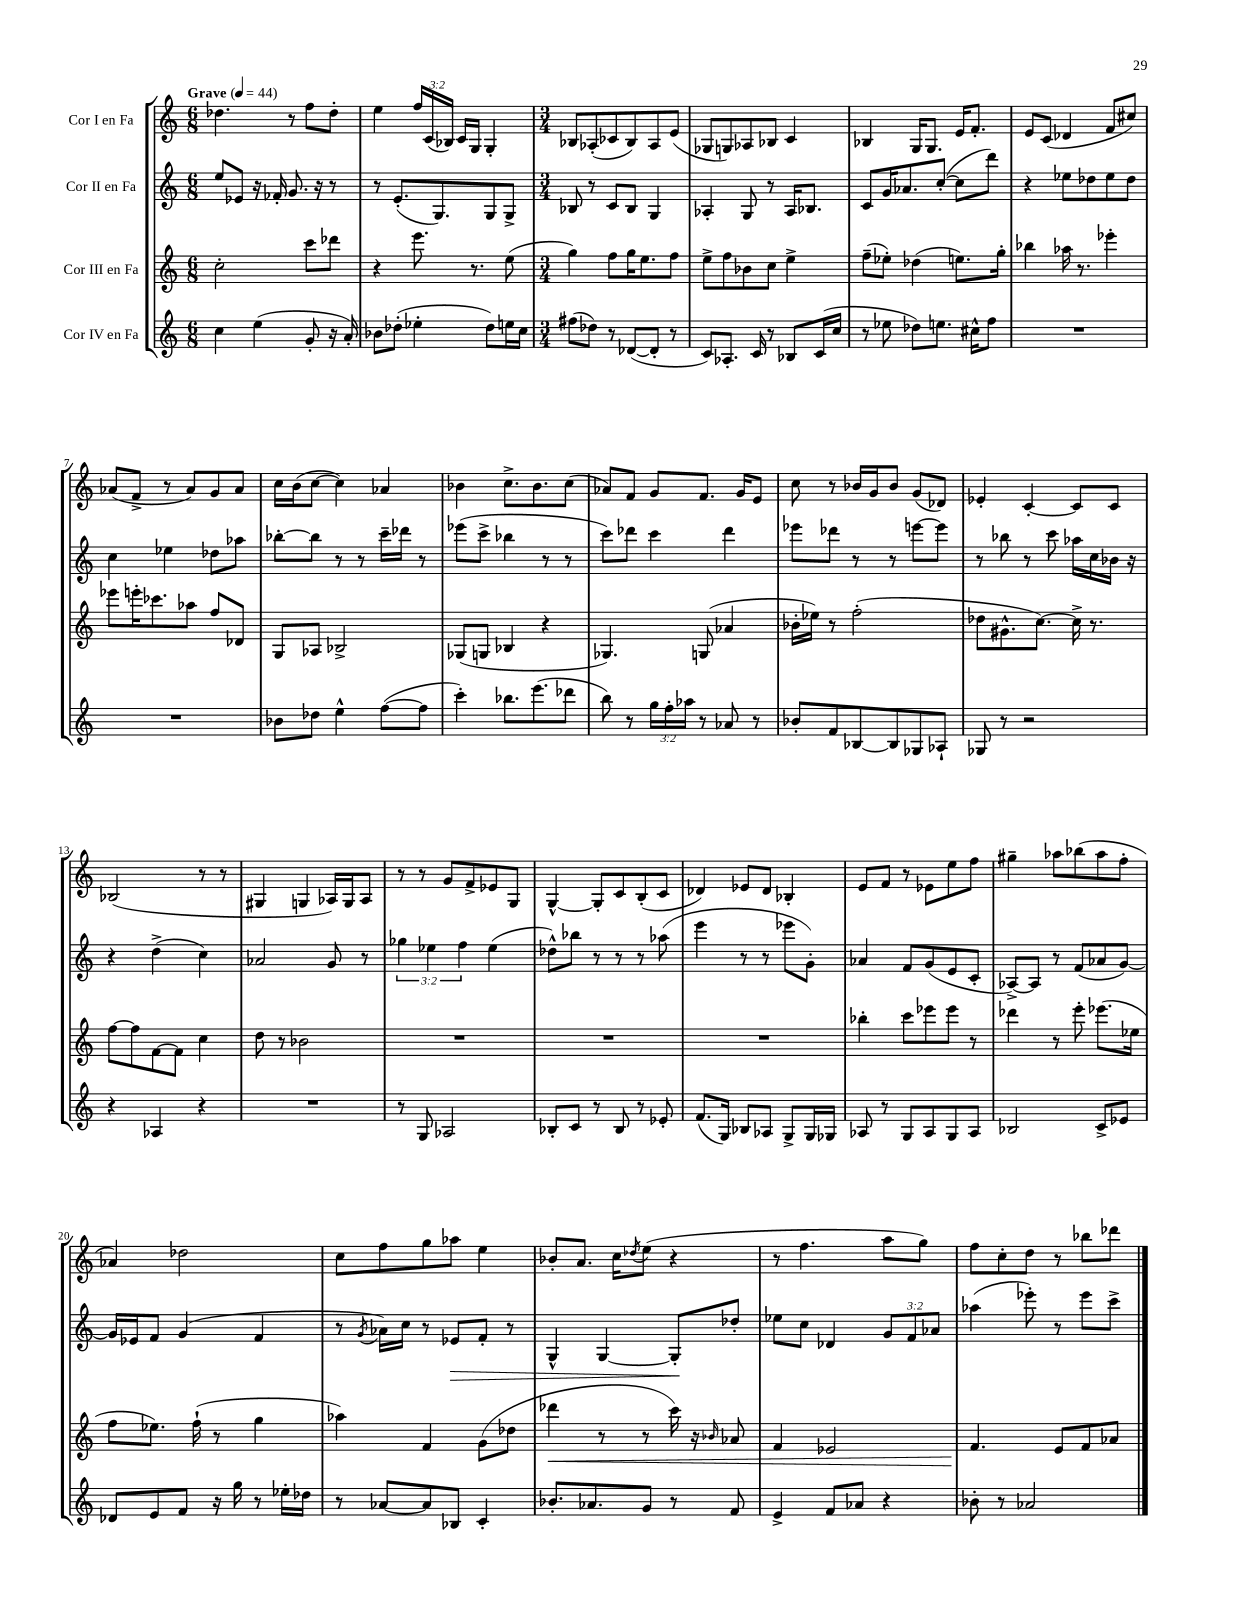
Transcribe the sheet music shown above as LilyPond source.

<<
\new StaffGroup <<
\new Staff = "s0" \with { instrumentName = "Cor I en Fa" } {
    \clef treble \key c \major \numericTimeSignature \time 6/8 \override Staff.TupletNumber.text = #tuplet-number::calc-fraction-text \tempo "Grave" 4 = 44
    des''4. r8 f''8 des''8-. |
    e''4 \tuplet 3/2 { f''16 c'16( bes16) } c'16 g16 g4-. |
    \numericTimeSignature \time 3/4 bes8 aes8-.( ces'8 bes8) aes8 e'8( |
    ges8 g8) aes8 bes8 c'4 |
    bes4 g16 g8. e'16 f'8.-. |
    e'8 c'8( des'4 f'8 cis''8) |
    aes'8( f'8-> r8 aes'8) g'8 aes'8 |
    c''16 b'16( c''8~ c''4) aes'4 |
    bes'4 c''8.-> bes'8. c''8( |
    aes'8) f'8 g'8 f'8. g'16 e'8 |
    c''8 r8 bes'16 g'16 bes'8 g'8( des'8) |
    ees'4-. c'4~-. c'8 c'8 |
    bes2( r8 r8 |
    gis4 g4 aes16) g16 aes8 |
    r8 r8 g'8 f'8-> ees'8 g8 |
    g4~-^ g8-. c'8 b8-.( c'8 |
    des'4) ees'8 des'8 bes4-. |
    e'8 f'8 r8 ees'8 e''8 f''8 |
    gis''4-- aes''8 bes''8( aes''8 f''8-. |
    aes'4) des''2 |
    c''8 f''8 g''8 aes''8 e''4 |
    bes'8-. a'8. c''16 \acciaccatura { des''8 } e''8( r4 |
    r8 f''4. a''8 g''8) |
    f''8 c''8-. d''8 r8 bes''8 des'''8 \bar "|." |
}
\new Staff = "s1" \with { instrumentName = "Cor II en Fa" } {
    \clef treble \key c \major \numericTimeSignature \time 6/8 \override Staff.TupletNumber.text = #tuplet-number::calc-fraction-text
    e''8 ees'8 r16 fes'16-. g'8. r16 r8 |
    r8 e'8.-.( g8.) g8 g8-> |
    \numericTimeSignature \time 3/4 bes8 r8 c'8 bes8 g4 |
    aes4-. g8 r8 aes16 bes8. |
    c'8 g'16 aes'8. c''8~-.( c''8 d'''8) |
    r4 ees''8 des''8 ees''8 des''8 |
    c''4 ees''4 des''8 aes''8 |
    bes''8~-. bes''8 r8 r8 c'''16-- des'''16 r8 |
    ees'''8( c'''8-> bes''4 r8 r8 |
    c'''8) des'''8 c'''4 des'''4 |
    ees'''8 des'''8 r8 r8 e'''8~ e'''8 |
    r8 bes''8 r8 c'''8 aes''16 c''16 bes'16 r16 |
    r4 d''4->( c''4) |
    aes'2 g'8 r8 |
    \tuplet 3/2 { ges''4 ees''4 f''4 } ees''4( |
    des''8-^) bes''8 r8 r8 r8 aes''8( |
    e'''4 r8 r8 ees'''8 g'8-.) |
    aes'4 f'8 g'8( e'8 c'8-. |
    aes8~->) aes8 r8 f'8( aes'8 g'8~) |
    g'16 ees'16 f'8 g'4( f'4 |
    r8 \acciaccatura { g'8 } aes'16) c''16 r8 ees'8\> f'8-. r8 |
    g4-^ g4~ g8-.\! des''8-. |
    ees''8 c''8 des'4 \tuplet 3/2 { g'8 f'8 aes'8 } |
    aes''4( ees'''8-.) r8 ees'''8 c'''8-> \bar "|." |
}
\new Staff = "s2" \with { instrumentName = "Cor III en Fa" } {
    \clef treble \key c \major \numericTimeSignature \time 6/8
    c''2-. c'''8 des'''8 |
    r4 e'''8. r8. e''8( |
    \numericTimeSignature \time 3/4 g''4) f''8 g''16 e''8. f''8 |
    e''8-> f''8 bes'8 c''8 e''4-> |
    f''8--( ees''8-.) des''4( e''8.) g''16-. |
    bes''4 aes''16 r8. ees'''4-. |
    ees'''8 e'''16-. ces'''8. aes''8 f''8 des'8 |
    g8 aes8 bes2-> |
    ges8( g8 bes4 r4 |
    ges4.) g8( aes'4 |
    bes'16-. ees''16) r8 f''2-.( |
    des''8 gis'8.-^ c''8.~) c''16-> r8. |
    f''8~ f''8 f'8~ f'8 c''4 |
    d''8 r8 bes'2 |
    R2. |
    R2. |
    R2. |
    bes''4-. c'''8 ees'''8 ees'''8 r8 |
    des'''4 r8 e'''8-. ees'''8.( ees''16 |
    f''8 ees''8.) f''16-!( r8 g''4 |
    aes''4) f'4 g'8( des''8 |
    des'''4\< r8 r8 c'''16) r16 \grace { bes'16 } aes'8 |
    f'4 ees'2 |
    f'4.\! e'8 f'8 aes'8 \bar "|." |
}
\new Staff = "s3" \with { instrumentName = "Cor IV en Fa" } {
    \clef treble \key c \major \numericTimeSignature \time 6/8 \override Staff.TupletNumber.text = #tuplet-number::calc-fraction-text
    c''4 e''4( g'8-. r16 a'16-.) |
    bes'8 des''8-.( ees''4-. des''8) e''16 c''16 |
    \numericTimeSignature \time 3/4 fis''8( des''8) r8 des'8~( des'8-. r8 |
    c'8) aes8.-. c'16 r8 bes8 c'16( c''16 |
    r8 ees''8 des''8) e''8. cis''16-^ f''8 |
    R2. |
    R2. |
    bes'8 des''8 e''4-^ f''8~( f''8 |
    c'''4-.) bes''8. e'''8.( des'''8 |
    b''8) r8 \tuplet 3/2 { g''16 f''16-. aes''16 } r8 aes'8 r8 |
    bes'8-. f'8 bes8~ bes8 ges8 aes8-! |
    ges8 r8 r2 |
    r4 aes4 r4 |
    R2. |
    r8 g8 aes2 |
    bes8-. c'8 r8 bes8 r8 ees'8-. |
    f'8.( g16) bes8 aes8 g8-> g16 ges16 |
    aes8 r8 g8 aes8 g8 aes8 |
    bes2 c'8-> ees'8 |
    des'8 e'8 f'8 r16 g''16 r8 ees''16-. des''16 |
    r8 aes'8~ aes'8 bes8 c'4-. |
    bes'8.-. aes'8. g'8 r8 f'8 |
    e'4-> f'8 aes'8 r4 |
    bes'8-. r8 aes'2 \bar "|." |
}
>>
>>
